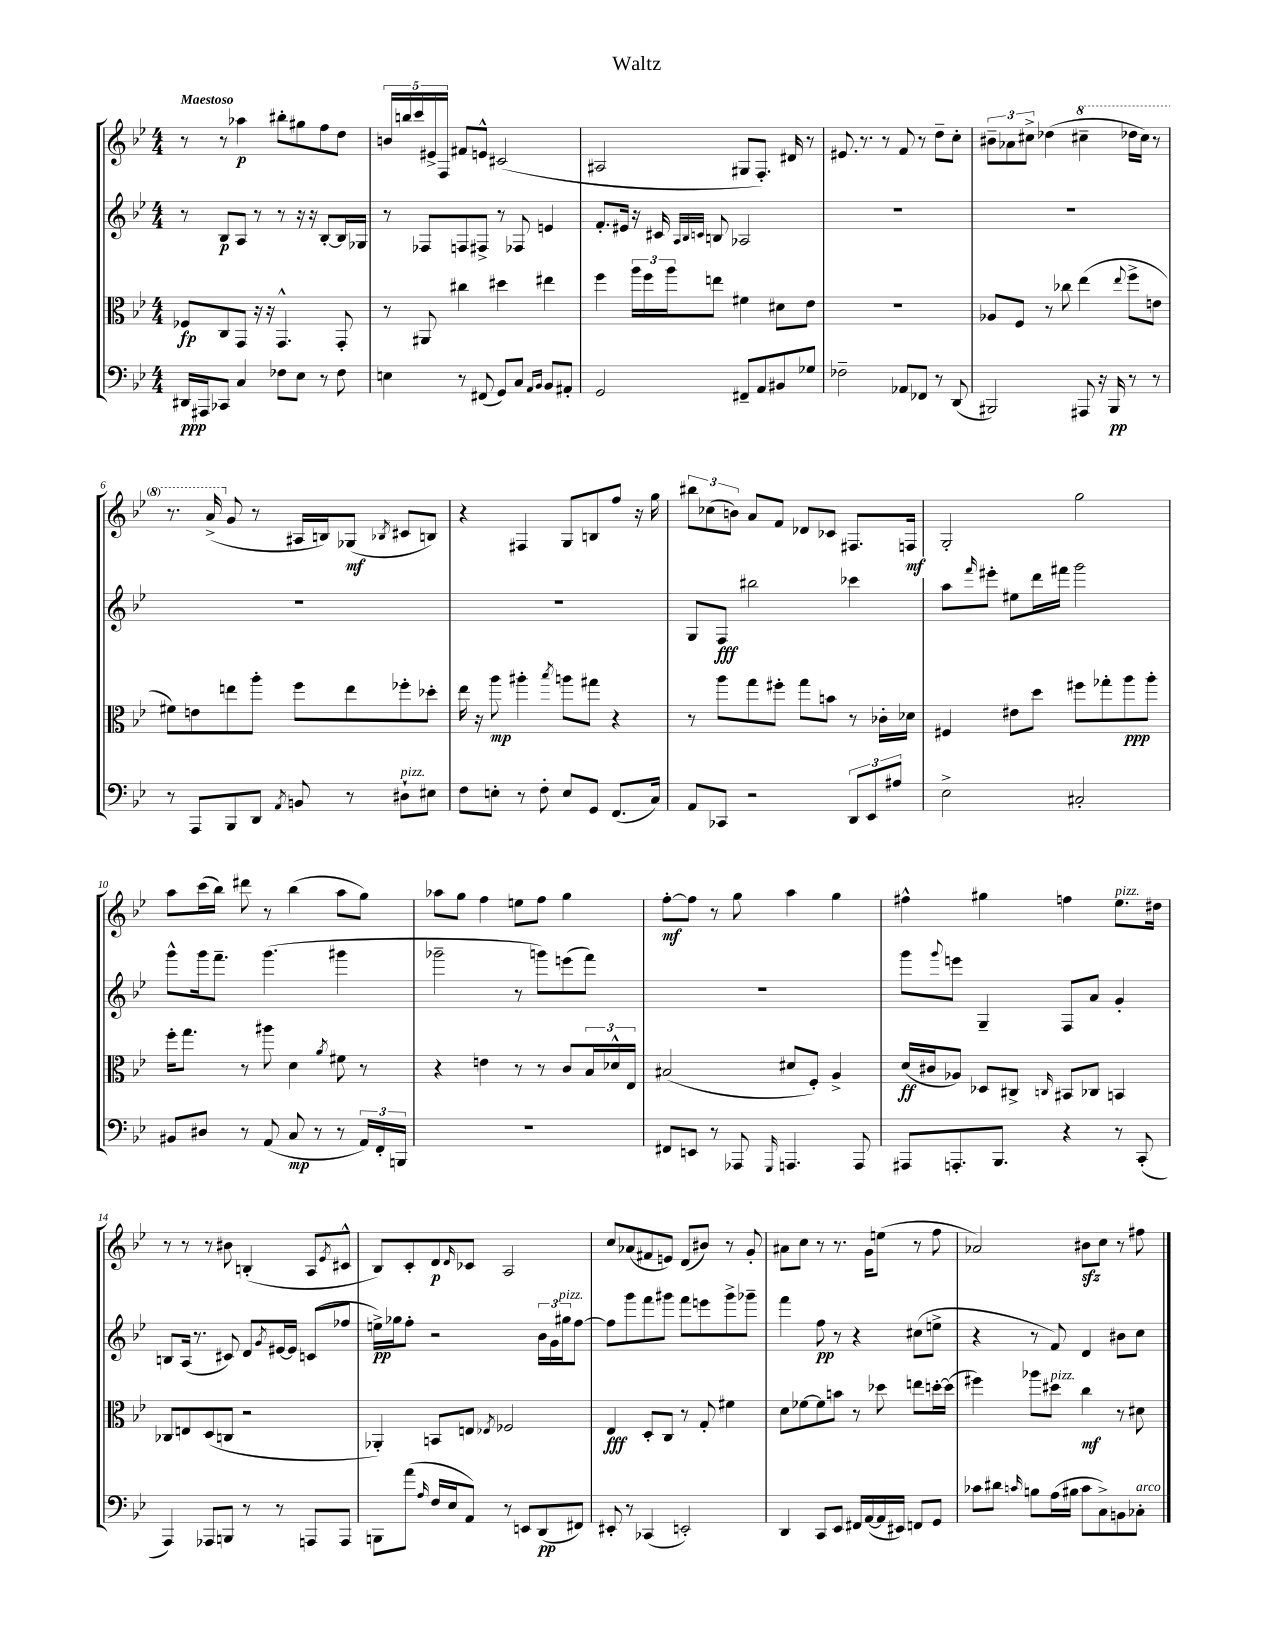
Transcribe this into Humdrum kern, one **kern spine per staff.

**kern	**kern	**kern	**kern
*staff4	*staff3	*staff2	*staff1
*clefF4	*clefC3	*clefG2	*clefG2
*k[b-e-]	*k[b-e-]	*k[b-e-]	*k[b-e-]
*M4/4	*M4/4	*M4/4	*M4/4
16DD#/LL	8F-/L	8r	8r
16AAA#/J	.	.	.
8CC-/J	8C/	8B-/L	8r
4C/	8GG/J	8A/J	4aa-\
.	16r	8r	.
.	16r	.	.
8F-\L	4.GG^^/	8r	8bb#'\L
8E-\J	.	16r	8gg#\
.	.	16r	.
8r	.	[8B-'/L	8ff\
8F-\	8GG'/	16B-/]L	8dd\J
.	.	16G-/JJ	.
=	=	=	=
4E\	8r	8r	20b/LL
.	.	.	20bb/
.	.	.	20ccc/
.	8AA#/	8F-/L	.
.	.	.	20e#^/
.	.	.	20F/JJ
8r	4cc#\	8F/	8f#/L
(8FF#/	.	8F#^/J	8e^^/J
8GG/L)	4dd#\	8r	(2c#/
8C/J	.	8F-/	.
16qqAA/LL	.	.	.
16qqBB-/JJ	.	.	.
8BB-/L	4ee#\	4e/	.
8AA#'/J	.	.	.
=	=	=	=
2GG/	4ff\	8.f'/L	2A#/
.	.	16e#/Jk	.
.	24aa\LL	16r	.
.	24ff\	.	.
.	.	16c#/	.
.	24aa\J	.	.
.	.	32qqA/LLL	.
.	.	32qqB-/	.
.	.	32qqc/JJJ	.
.	8ee\J	8B/	.
8FF#~/L	4f#\	2A-/	8G#/L
8AA/	.	.	8.F'/J)
8BB#/	8d#\L	.	.
.	.	.	16d#/
8G-/J	8e-\J	.	8r
=	=	=	=
2F-~\	1r	1r	8.e#/
.	.	.	8.r
.	.	.	8r
8AA-/L	.	.	8f/
8FF-/J	.	.	8r
8r	.	.	8dd~\L
(8DD/	.	.	8cc'\J
=	=	=	=
2BBB#/)	8A-/L	1r	12b#~\L
.	.	.	12a-\
.	8F/J	.	.
.	.	.	12cc#^\J
.	8r	.	(4dd-\
.	8cc-\	.	.
8AAA#/	(4ee-\	.	4ccc#~\
16r	.	.	.
16BBB#/	.	.	.
.	8qqee-/	.	.
8r	8ff^\L	.	16ddd-\LL
.	.	.	16ccc#\JJ)
8r	8e\J	.	8r
=	=	=	=
8r	8f#\L)	1r	8.r
8AAA/L	8e\	.	.
.	.	.	(16aa^/
8BBB-/	8ee\	.	8g/
8DD/J	8aa'\J	.	8r
8qAA/	.	.	.
8BB/	8ff\L	.	16A#/LL
.	.	.	16B/J)
8r	8ee\	.	(8G-/J
.	.	.	8qB-/
8D#`\L	8ff-'\	.	8c#/L
8E#\J	8dd-'\J	.	8B/J)
=	=	=	=
8F\L	16ee-\	1r	4r
.	16r	.	.
8E'\J	8aa\	.	.
8r	4aa#'\	.	4F#/
8F'\	.	.	.
.	8qbb-/	.	.
8E/L	8aa\L	.	8G/L
8GG/J	8gg#\J	.	8B/
(8.FF/L	4r	.	8ff/J
.	.	.	16r
16C/Jk)	.	.	16gg\
=	=	=	=
8AA/L	8r	8G/L	12bb#\L
.	.	.	(12cc-\
8CC-/J	8aa\L	8F/J	.
.	.	.	12b\J)
2r	8gg\	2bb#\	8a/L
.	8ff#'\J	.	8f/J
.	8gg\L	.	8d-/L
.	8b\J	.	8c-/J
12DD/L	8r	4ccc-\	8.F#/L
12EE-/	.	.	.
.	16c-'\LL	.	.
12A#/J	.	.	.
.	16d-\JJ	.	16F/Jk
=	=	=	=
2E-^\	4F#/	8aa\L	2G'/
.	.	16qqfff/	.
.	.	8eee#'\J	.
.	8e#\L	8ee#\L	.
.	8dd\J	16ddd\L	.
.	.	16fff#\JJ	.
2C#'/	8ff#\L	2ggg\	2gg\
.	8gg-'\	.	.
.	8aa\	.	.
.	8aa'\J	.	.
=	=	=	=
8BB#/L	16ff'\LK	8ggg^^\L	8aa\L
.	8.gg\J	.	.
8D#/J	.	16ggg\k	(16ccc\L
.	.	8.fff~\J	16bb-\JJ)
8r	8r	.	8ddd#\
(8AA/	8aa#\	(4.ggg\	8r
8C/	4d\	.	(4bb-\
8r	.	.	.
.	8qa/	.	.
8r	8f#\	4ggg#\	8aa\L
24AA/LL)	8r	.	8gg\J)
24FF'/	.	.	.
24BBB/JJ	.	.	.
=	=	=	=
1r	4r	2ggg-~\	8aa-\L
.	.	.	8gg\J
.	4e\	.	4ff\
.	8r	8r	8ee\L
.	8r	8ggg\L)	8ff\J
.	8c/L	(8eee\	4gg\
.	24B-/L	8fff\J)	.
.	24d-^^/	.	.
.	24E-/JJ	.	.
=	=	=	=
8FF#/L	(2B#/	1r	[8ff'\L
8EE/J	.	.	8ff\]J
8r	.	.	8r
8AAA-/	.	.	8gg\
16qqGGG/	.	.	.
4.AAA/	8d#/L	.	4aa\
.	8F'/J)	.	.
.	4A^/	.	4gg\
8AAA/	.	.	.
=	=	=	=
8AAA#/L	(16d/LL	8ggg\L	4ff#^^\
.	16c#/J	.	.
.	.	8qqggg/	.
8.AAA'/	8A-/J)	8eee\J	.
.	8D-/L	4G~/	4gg#\
8.BBB-/J	.	.	.
.	8C#^/J	.	.
.	16qqC/	.	.
4r	8BB#/L	8F/L	4ff\
.	8C-/J	8a/J	.
8r	4BB/	4g'/	8.ee-\L
(8CC'/	.	.	.
.	.	.	16dd#\Jk
=	=	=	=
4AAA/)	8C-/L	8B/L	8r
.	8E/	(16A/Jk	8r
.	.	8.r	.
8AAA-/L	(8D/	.	8r
8BBB/J	8C/J	8c#/)	8b#\
8r	2r	8d/L	(4B'/
.	.	8qg/	.
8r	.	[16e#/L	.
.	.	16e#/]JJ	.
8AAA/L	.	(8c/L	8A/L
.	.	.	8qe-/
8AAA/J	.	8ff-/J	8c#^^/J
=	=	=	=
8BBB\L	4AA-'/)	16ee^\LL)	8B-/L)
.	.	16gg-\J	.
(8a\J	.	8ff'\J	8c'/
16qqA/	.	.	.
16F/LL	8BB/L	2r	8d/
16E-/J	.	.	.
.	.	.	16qqd/
8AA/J)	8E/J	.	8c-/J
.	8qE-/	.	.
8r	2F-/	.	2A/
8EE/L	.	.	.
(8DD/	.	24b-\LL	.
.	.	24g\	.
.	.	24gg#\J	.
8FF#/J)	.	[8ff\J	.
=	=	=	=
8EE#'/	4E-/	8ff\]L	8cc/L
8r	.	8ggg\	(8a-/
(4CC-/	8D'/L	8fff\	8f#/
.	8C/J	8ggg#\J	8e/J)
2EE'/)	8r	8fff\L	(8d/L
.	8G'/	8eee\	8b#/J)
.	4f#\	8ggg#^\	8r
.	.	8ggg-~\J	8g'/
=	=	=	=
4DD/	8d\L	4fff\	8a#\L
.	[8f-\	.	8cc\J
8CC/L	8f-\]	8ff\	8r
8EE-/J	8b\J	8r	8.r
16FF#/LL	8r	4r	.
([16AA/	.	.	16g\LK
16AA/]	8dd-\	.	(8ee\J
16EE#/JJ)	.	.	.
8FF/L	8ee\L	(8cc#\L	8r
8GG/J	[16dd'\L	8ee^\J	8ff\
.	(16dd\]JJ	.	.
=	=	=	=
8c-\L	4ff#\)	4r	2a-/)
8d#\J	.	.	.
16qqc/	.	.	.
8B\L	8aa-\L	8r	.
(16A\L	8dd#\J	8f/)	.
16B#\JJ	.	.	.
8c\L	4cc\	4d/	8b#\L
8C^\)	.	.	8cc\J
8BB\	8r	8b#\L	8r
8C-'\J	8d#\	8cc\J	8ff#\
==	==	==	==
*-	*-	*-	*-
